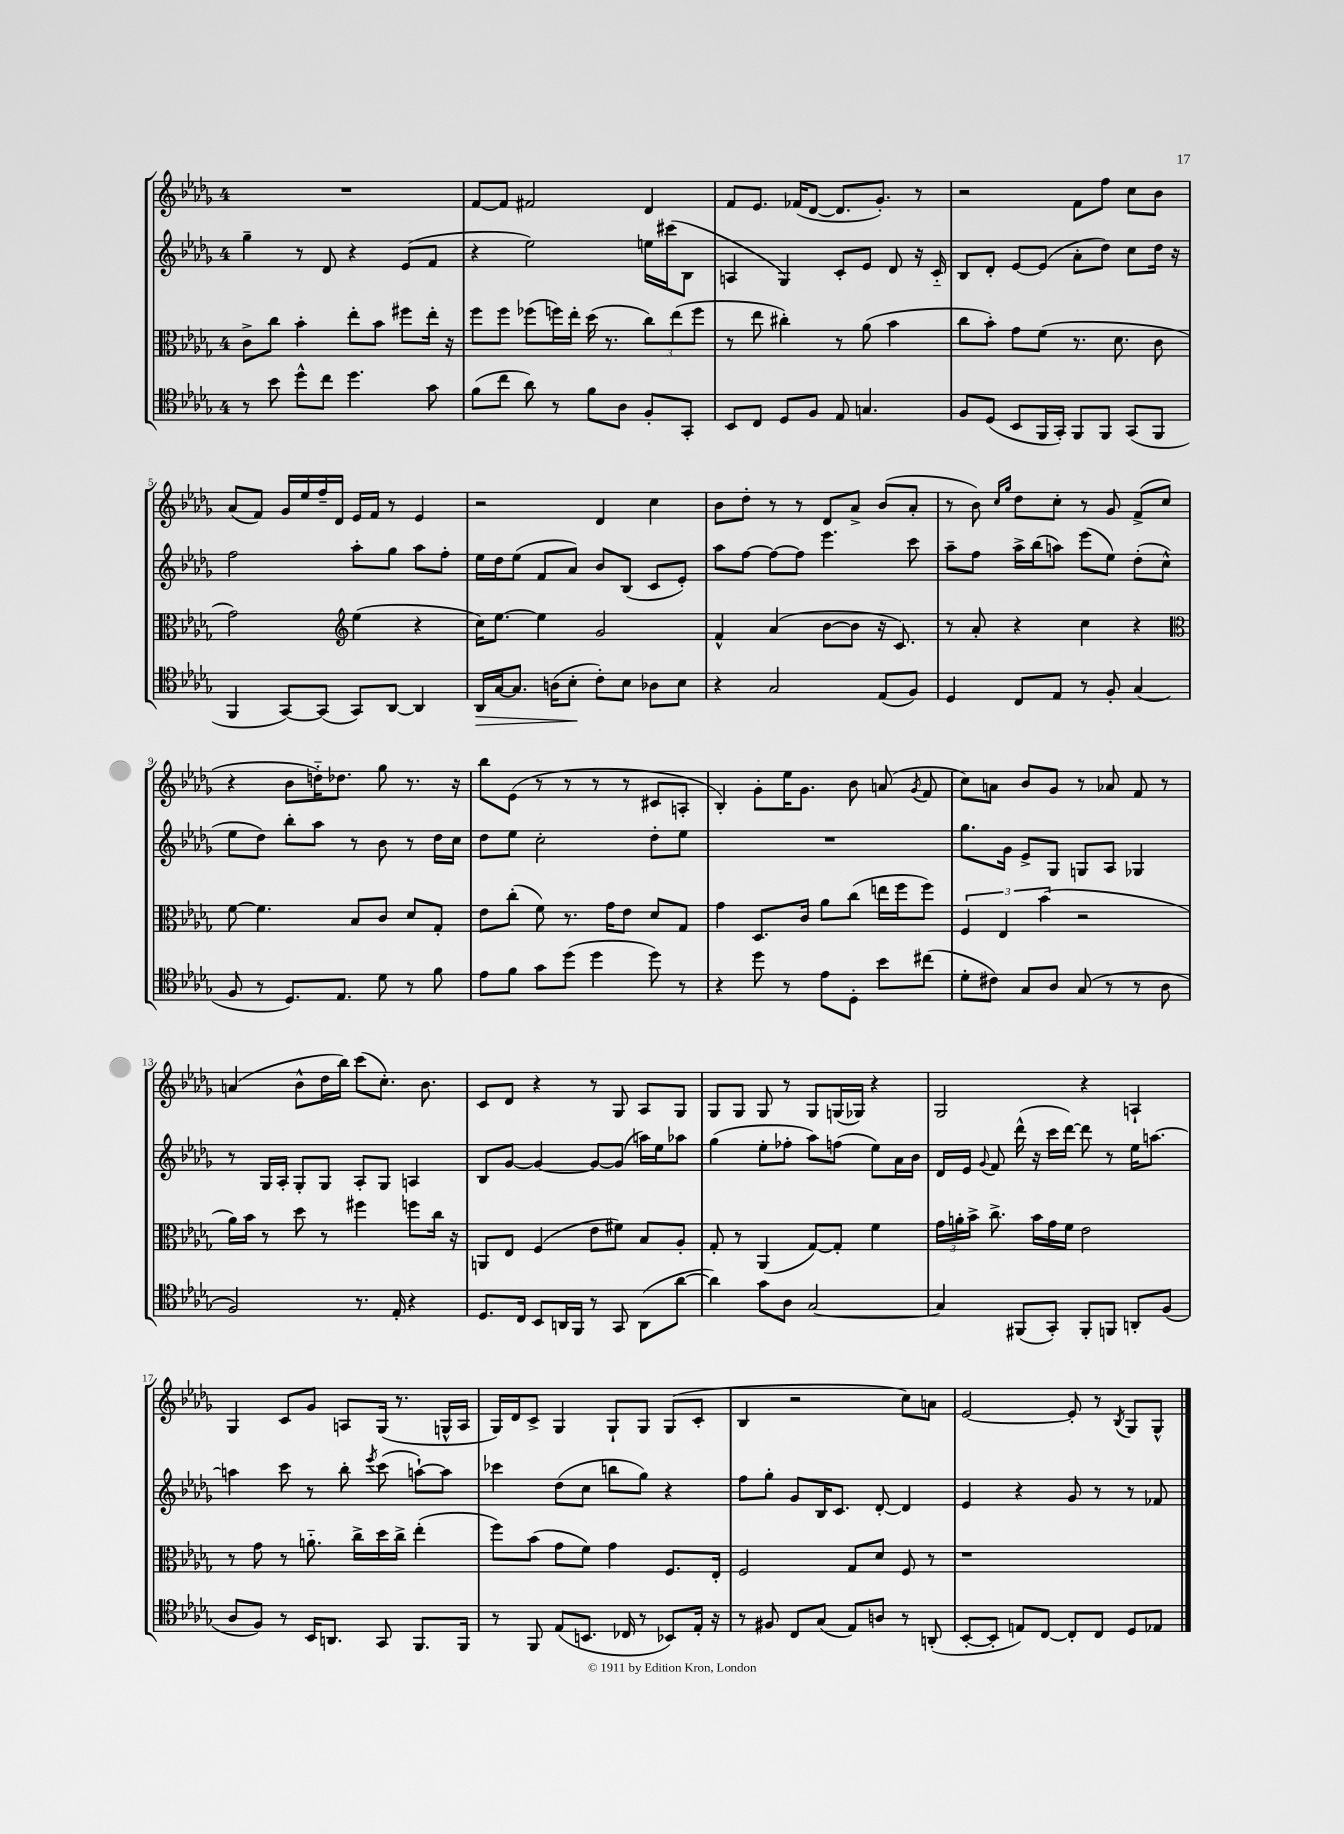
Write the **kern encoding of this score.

**kern	**dynam	**kern	**kern	**kern
*part4	*part4	*part3	*part2	*part1
*staff4	*staff4	*staff3	*staff2	*staff1
*clefC4	*	*clefC3	*clefG2	*clefG2
*k[b-e-a-d-g-]	*	*k[b-e-a-d-g-]	*k[b-e-a-d-g-]	*k[b-e-a-d-g-]
*M4/4	*	*M4/4	*M4/4	*M4/4
=1	=1	=1	=1	=1
8r	.	8c^\L	4gg-~\	1r
8b-\	.	8cc\J	.	.
8dd-^^\L	.	4b-'\	8r	.
8cc\J	.	.	8d-/	.
4.dd-\	.	8ee-'\L	4r	.
.	.	8b-\J	.	.
.	.	8ff#X\L	(8e-/L	.
8g-\	.	16ee-'\Jk	8f/J	.
.	.	16r	.	.
=2	=2	=2	=2	=2
(8f\L	.	8ff\L	4r	[8f/L
8cc\J	.	8ff\J	.	8f/J]
8a-\)	.	(8ff-X\L	2ee-\)	2f#X/
8r	.	16ffn\L)	.	.
.	.	16ee-'\JJ	.	.
8f\L	.	(16dd-\	.	.
.	.	8.r	.	.
8A-\J	.	.	.	.
8F'/L	.	12cc\L)	16een\LL	4d-/
.	.	.	(16ccc#X\J	.
.	.	(12ee-\	.	.
8GG-'/J	.	.	8B-\J	.
.	.	12ff\J	.	.
=3	=3	=3	=3	=3
8BB-/L	.	8r	4An/	8f/L
8C/J	.	8ee-\	.	8.e-/J
8D-/L	.	4cc#X'\)	4G-/)	.
.	.	.	.	(16f-X/KL
8F/J	.	.	.	[8d-/J
8E-/	.	8r	8c'/L	8.d-/L]
4.Gn/	.	(8a-\	8e-/J	.
.	.	.	.	8.g-'/J)
.	.	4b-\	8d-/	.
.	.	.	16r	8r
.	.	.	16c/	.
=4	=4	=4	=4	=4
8F/L	.	8cc\L	8B-/L	2r
(8D-/J	.	8b-'\J)	8d-'/J	.
8BB-/L	.	8g-\L	[8e-/L	.
16FF/L	.	(8f\J	(8e-/J]	.
16GG-'/JJ)	.	.	.	.
8FF/L	.	8.r	8a-'\L	8f\L
8FF/J	.	.	8dd-\J)	8ff\J
.	.	8.d-\	.	.
(8GG-/L	.	.	8cc\L	8cc\L
8FF/J	.	8c\	16dd-\Jk	8b-\J
.	.	.	16r	.
!!LO:LB:g=z
=5	=5	=5	=5	=5
4FF/	.	2g-\)	2ff\	(8a-/L
.	.	.	.	8f/J)
[8GG-/L)	.	.	.	16g-/LL
.	.	.	.	16ee-/
(8GG-/J]	.	.	.	16ff~/
.	.	.	.	16d-/JJ
*	*	*clefG2	*	*
8GG-/L)	.	(4ee-\	8aa-'\L	16e-/LL
.	.	.	.	16f/JJ
[8AA-/J	.	.	8gg-\J	8r
4AA-/]	.	4r	8aa-\L	4e-/
.	.	.	8ff'\J	.
=6	=6	=6	=6	=6
!	!LO:HP:b	!	!	!
16AA-/LL	>	16cc\KL)	16ee-\LL	2r
[16G-/J	.	[8.ee-\J	16dd-\J	.
8.G-/J]	.	.	(8ee-\J	.
.	.	4ee-\]	8f/L	.
(16An\KL	.	.	.	.
8B-'\J	.	.	8a-/J)	.
8c'\L)	]	2g-/	8b-/L	4d-/
8B-\J	.	.	(8B-/J	.
8A-X\L	.	.	8c/L	4cc\
8B-\J	.	.	8e-'/J)	.
=7	=7	=7	=7	=7
4r	.	4f^^/	8aa-\L	8b-\L
.	.	.	[8ff\J	8dd-'\J
2G-/	.	(4a-/	8ff\L_	8r
.	.	.	8ff\J]	8r
.	.	[8b-\L	4.eee-\	8d-/L
.	.	8b-\J]	.	8a-^/J
(8E-/L	.	16r	.	(8b-/L
.	.	8.c/)	.	.
8F/J)	.	.	8ccc\	8a-'/J
=8	=8	=8	=8	=8
4D-/	.	8r	8aa-~\L	8r
.	.	8a-'/	8ff\J	8b-\)
.	.	.	.	16qqcc/LL
.	.	.	.	16qqgg-/JJ
8C/L	.	4r	16aa-^\LL	8dd-\L
.	.	.	(16bb-\J	.
8E-/J	.	.	8aan\J)	8cc'\J
8r	.	4cc\	(8eee-\L	8r
8F'/	.	.	8ee-\J)	8g-/
(4G-/	.	4r	(8dd-'\L	(8f^/L
.	.	.	8cc^^\J	8cc/J
!!LO:LB:g=z
=9	=9	=9	=9	=9
*	*	*clefC3	*	*
8F/	.	[8f\	8ee-\L	4r
8r	.	4.f\]	8dd-\J)	.
8.D-/L)	.	.	8bb-'\L	8b-\L
.	.	.	8aa-\J	16ddn\K)
8.E-/J	.	.	.	8.dd-X\J
.	.	8B-/L	8r	.
8d-\	.	8c/J	8b-\	8gg-\
8r	.	8d-/L	8r	8.r
8f\	.	8G-'/J	16dd-\LL	.
.	.	.	16cc\JJ	16r
=10	=10	=10	=10	=10
8e-\L	.	8e-\L	8dd-\L	8bb-\L
8f\J	.	(8cc'\J	8ee-\J	(8e-\J
8g-\L	.	8f\)	2cc'\	8r
(8dd-\J	.	8.r	.	8r
4dd-\	.	.	.	8r
.	.	16g-\KL	.	.
.	.	8e-\J	.	8r
8dd-\)	.	8d-/L	8dd-'\L	8c#X/L
8r	.	8G-/J	8ee-\J	8An'/J
=11	=11	=11	=11	=11
4r	.	4g-\	1r	4B-'/)
8dd-\	.	8.D-/L	.	8g-'\L
8r	.	.	.	16ee-\K
.	.	16c/Jk	.	8.g-\J
8e-\L	.	8a-\L	.	.
8D-'\J	.	(8cc\J	.	8b-\
8b-\L	.	16een\LL	.	(8an/
.	.	16ff\J	.	.
.	.	.	.	8qg-/
(8cc#X\J	.	8ff\J)	.	8f/
=12	=12	=12	=12	=12
8d-'\L	.	6F/	8.gg-\L	8cc\L)
8c#X\J)	.	.	.	8an\J
.	.	6E-/	.	.
.	.	.	16g-\Jk	.
8G-/L	.	.	8e-^/L	8b-/L
.	.	(6b-\	.	.
8A-/J	.	.	8G-/J	8g-/J
(8G-/	.	2r	8Gn/L	8r
8r	.	.	8A-/J	8a-X/
8r	.	.	4G-X/	8f/
8A-\	.	.	.	8r
!!LO:LB:g=z
=13	=13	=13	=13	=13
2F/)	.	16a-\LL)	8r	(4an/
.	.	16b-\JJ	.	.
.	.	8r	16G-/LL	.
.	.	.	16A-'/JJ	.
.	.	8dd-\	8G-'/L	8b-^^\L
.	.	8r	8G-/J	16dd-\L
.	.	.	.	16bb-\JJ)
8.r	.	4ff#X\	8A-'/L	(8ccc\L
.	.	.	8G-/J	8.cc'\J)
16E-'/	.	.	.	.
4r	.	8ffn\L	4An/	.
.	.	.	.	8.b-\
.	.	16cc\Jk	.	.
.	.	16r	.	.
=14	=14	=14	=14	=14
8.D-/L	.	8AAn/L	8B-/L	8c/L
.	.	8E-/J	[8g-/J	8d-/J
16C/Jk	.	.	.	.
8BB-/L	.	(4F/	4g-/_	4r
16AAn/L	.	.	.	.
16FF/JJ	.	.	.	.
8r	.	8e-\L	8g-/L_	8r
8GG-/	.	8f#X\J)	(8g-/J]	8G-/
(8AA\L	.	8B-/L	16aan\LL)	8A-/L
.	.	.	16ee-\J	.
[8a-\J	.	8A-'/J	8aa-X\J	8G-/J
=15	=15	=15	=15	=15
4a-\])	.	8G-'/	(4gg-\	8G-/L
.	.	8r	.	8G-/J
8g-\L	.	(4AA-/	8ee-'\L	8G-/
8A-\J	.	.	8ff-X'\J	8r
[2G-/	.	[8G-/L)	8aa-\L)	8G-/L
.	.	8G-'/J]	(8ffn\J	(16Gn/L
.	.	.	.	16G-X/JJ)
.	.	4f\	8ee-\L)	4r
.	.	.	16a-\L	.
.	.	.	16b-\JJ	.
=16	=16	=16	=16	=16
4G-/]	.	24g-\LL	16d-/LL	2G-/
.	.	24an'\	.	.
.	.	.	16e-/JJ	.
.	.	24b-^\JJ	.	.
.	.	.	8qqg-/	.
.	.	8.cc^\	8f/	.
(8FF#X/L	.	.	(16ddd-^^\	.
.	.	16b-\LL	16r	.
8GG-'/J)	.	16g-\	16ccc\LL	.
.	.	16f\JJ	[16ddd-\JJ)	.
8FF#'/L	.	2e-\	8ddd-\]	4r
8FFn/J	.	.	8r	.
8AAn'/L	.	.	16ee-\KL	4An`/
.	.	.	[8.aan\J	.
(8F/J	.	.	.	.
!!LO:LB:g=z
=17	=17	=17	=17	=17
8A-/L	.	8r	4aan\]	4G-/
8F/J)	.	8g-\	.	.
8r	.	8r	8ccc\	8c/L
16BB-/KL	.	8.an\	8r	8g-/J
8.AAn/J	.	.	.	.
.	.	.	8bb-'\	8An/L
.	.	16cc^\LL	.	.
.	.	.	8qeee-/	.
8GG-/	.	16dd-\	(8ccc\	(16G-/Jk
.	.	16cc^\JJ	.	8.r
8.FF/L	.	(4ee-'\	[8aan`\L)	.
.	.	.	8aa\J]	16Gn^^/LL
16FF/Jk	.	.	.	16A/JJ
=18	=18	=18	=18	=18
8r	.	8ff\L)	4ccc-X\	16G-/LL)
.	.	.	.	16d-/J
8FF/	.	(8b-\J	.	8c^/J
(8E-/L	.	8g-\L	(8dd-\L	4G-/
8.BBn/J	.	8f\J)	8cc\J	.
.	.	4g-\	8bbn\L	8G-`/L
16C-X/	.	.	.	.
8r	.	.	8gg-\J)	8G-/J
8BB-X/L)	.	8.F/L	4r	(8G-/L
16E-'/Jk	.	.	.	8c'/J
16r	.	16E-'/Jk	.	.
=19	=19	=19	=19	=19
8r	.	2F/	8ff\L	4B-/
8F#X/	.	.	8gg-'\J	.
8C/L	.	.	8g-/L	2r
(8G-/J	.	.	16B-/K	.
.	.	.	8.c/J	.
8E-/L)	.	8G-/L	.	.
8An/J	.	8d-/J	[8d-'/	.
8r	.	8F/	4d-/]	8cc\L)
(8AAn'/	.	8r	.	8an\J
=20	=20	=20	=20	=20
[8BB-'/L	.	1r	4e-/	[2e-/
8BB-'/J]	.	.	.	.
8En/L)	.	.	4r	.
[8C/J	.	.	.	.
8C'/L]	.	.	8g-/	8e-'/]
8C/J	.	.	8r	8r
.	.	.	.	8qB-/
8D-/L	.	.	8r	8G-/L
8E-X/J	.	.	8f-X/	8G-^^/J
==	==	==	==	==
*-	*-	*-	*-	*-
